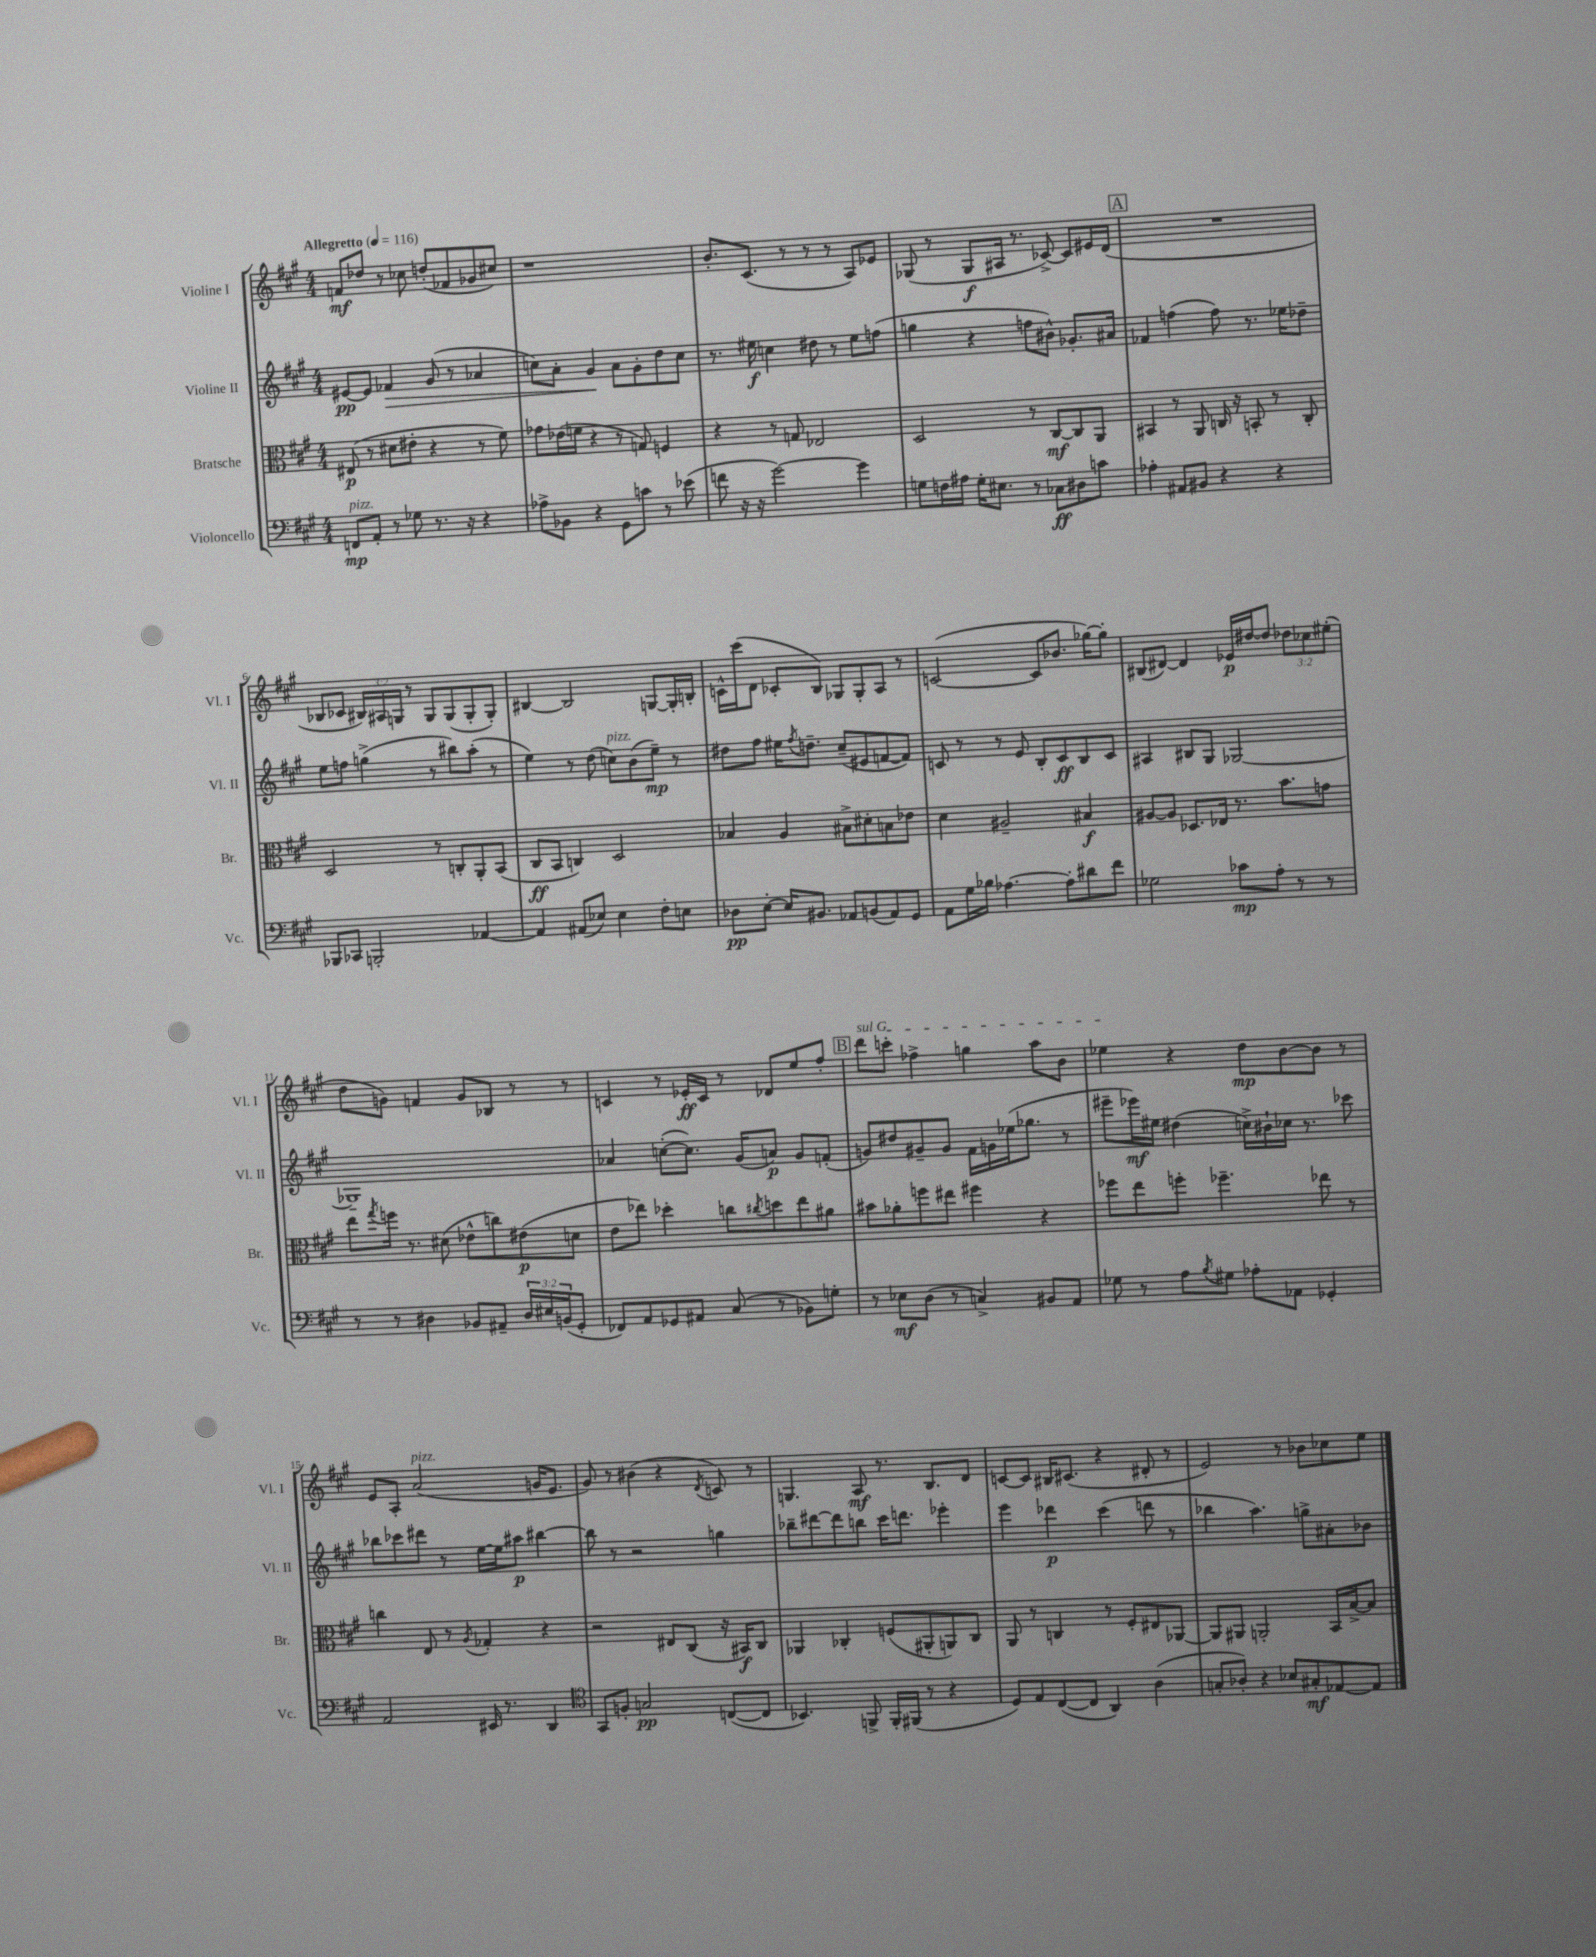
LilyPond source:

<<
\new StaffGroup <<
\new Staff = "s0" \with { instrumentName = "Violine I" shortInstrumentName = "Vl. I" } {
    \clef treble \key a \major \numericTimeSignature \time 4/4 \override Staff.TupletNumber.text = #tuplet-number::calc-fraction-text \tempo "Allegretto" 4 = 116
    f'8\mf des''8 r8 ces''8 d''8-.( fes'8 ges'8 cis''8) |
    r1 |
    b'8.-. cis'8.( r8 r8 r8 a8) ees'8 |
    ges8( r8 ges8\f ais16 r8. ces'8~->) ces'8 eis'16 d'16( |
    \mark \markup { \box "A" } R1 |
    bes8 ces'8 \tuplet 3/2 { bis16) ais16 g16 } r8 g8 g8( g8-. g8-.) |
    bis4~ bis2 g8~ g16-. b16-. |
    c'16-^ cis'''16( d'8 ces'8-. b8) ges8 ges8-. a8 r8 |
    c'2~( c'8 bes'8. ges''16~) ges''8-. |
    bis8( dis'8~) dis'4 ees'16\p dis''16~ dis''8 \tuplet 3/2 { des''8 ces''8 eis''8-.( } |
    d''8 g'8) f'4 g'8 bes8 r8 r8 |
    c'4 r8 ees'16-.\ff c'16 r8 des'8 e''8 fis''8-. |
    \mark \markup { \box "B" } \once \override TextSpanner.bound-details.left.text = \markup { \italic "sul G" } d'''8\startTextSpan c'''8-. fes''4-> g''4 a''8 b'8 |
    ees''4\stopTextSpan r4 d''8\mp b'8~ b'8 r8 |
    e'8 a8-. a'2^\markup { \italic "pizz." }( g'16 e'8. |
    gis'8) r8 bis'4( r4 \acciaccatura { d'8 } c'8) r8 |
    g4. a8\mf r8. b8. d'8 |
    c'8~ c'8 bis16 cis'8.( r4 dis'8-. r8 |
    e'2) r8 bes'8 ces''8 e''8 \bar "|." |
}
\new Staff = "s1" \with { instrumentName = "Violine II" shortInstrumentName = "Vl. II" } {
    \clef treble \key a \major \numericTimeSignature \time 4/4
    eis'8~\pp eis'8 fes'4\> gis'8( r8 aes'4 |
    c''8) a'8-. gis'4\! a'8 gis'8-. d''8 c''8 |
    r8. eis''16\f c''4 dis''8 r8 eis''8 f''8( |
    g''4 r4 f''8 bis'8-^) ges'8.-. ais'16 |
    \mark \markup { \box "A" } fes'4 f''4( f''8) r8. ees''16 des''8-- |
    e''8 f''8 g''4->( r8 bis''8) a''8-.( r8 |
    e''4) r8 d''8( c''8^\markup { \italic "pizz." }) b'8( e''8--\mp) r8 |
    dis''8 fis''8 eis''16 \acciaccatura { fis''8 } d''8.-- cis''8--( eis'8 f'8~ f'8) |
    c'8 r8 r8 e'8 b8-. c'8\ff b8 c'8 |
    ais4 bis8 gis8 ges2~ |
    ges1-- |
    aes'4 c''8~-.( c''8.) gis'16( a'8\p) gis'8 f'8-.( |
    \mark \markup { \box "B" } g'8) dis''8 gis'8-- gis'8 fis'16 g'16 ees''16( ges''8. r8 |
    eis'''8-- ees'''16\mf) eis''16 dis''4( c''16->) bis'16-! ces''16 r8. ces'''8 |
    bes''8 ces'''8 dis'''8 r8 e''16~ e''16 ais''8\p bis''4~ |
    bis''8 r8 r2 g''4 |
    bes''8-- dis'''8~ dis'''8 b''8 cis'''16 d'''8. ees'''4-. |
    e'''4 des'''4\p cis'''4( d'''8 r8 |
    bes''4 a''4.) g''8-> ais'8-. bes'8 \bar "|." |
}
\new Staff = "s2" \with { instrumentName = "Bratsche" shortInstrumentName = "Br." } {
    \clef alto \key a \major \numericTimeSignature \time 4/4
    eis8\p( r8 dis'8 eis'8-. r4 r8 fis'8) |
    ges'8 ees'16( f'16 r4 r8 g8) f4 |
    r4 r8 g8 ees2 |
    d2 r8 cis8~\mf cis8 a,8 |
    \mark \markup { \box "A" } bis,4 r8 a,8 c16 r16 b,8-. r8 c8-. |
    d2 r8 c8-. a,8-. b,8( |
    cis8\ff b,8 c4) d2 |
    bes4 a4 bis8-> dis'8-. b8 ees'8 |
    d'4 ais2-- bis4\f |
    ais8~ ais8 des8. ees16 r8. b'8. g'8 |
    e''8 \acciaccatura { gis''8 } f''16 r8. dis'8( ees'8-^ c''8) eis'8\p( d'8 |
    e'8 ees''8) des''4-. c''8 \acciaccatura { cis''8 } d''8 ees''8 ais'8 |
    \mark \markup { \box "B" } bis'8 aes'8-. f''8 eis''8 fis''4 r4 |
    fes''8 e''8 f''8-. fes''4.-- ees''8 r8 |
    c''4 e8 r8 \acciaccatura { a8 } ges4-. r4 |
    r2 eis8 cis8( r16 bis,16\f) cis8 |
    aes,4 ces4-. f8( ais,8-. a,8) ces8 |
    a,8 r8 c4 r8 fis8-. eis8 aes,8~ |
    aes,8 ais,8 a,2-. b,16 b16~-> b8 \bar "|." |
}
\new Staff = "s3" \with { instrumentName = "Violoncello" shortInstrumentName = "Vc." } {
    \clef bass \key a \major \numericTimeSignature \time 4/4 \override Staff.TupletNumber.text = #tuplet-number::calc-fraction-text
    f,8\mp^\markup { \italic "pizz." } a,8-. r8 ges8 r8. r16 r4 |
    aes8-> bes,8 r4 gis,8 c'8 r8 ees'8( |
    f'8 r16 r16 gis'2~) gis'4 |
    g8 f16 ais16 g16-. eis8. r8 ces8\ff dis8 c'8 |
    \mark \markup { \box "A" } aes4-. ais,8 bis,8 r4 r4 |
    bes,,8 ces,8 b,,2-. aes,4~ |
    aes,4 ais,8( ees8) ees4 fis8-. e8 |
    des8\pp e8~-. e16 bis,8. aes,8 b,8( aes,8) gis,8 |
    a,8 gis16 bes16 aes4.~ aes8-. dis'8 fis'8 |
    ges2 ces'8\mp a8-. r8 r8 |
    r8 r8 dis4 bes,8 ais,8-- \tuplet 3/2 { dis16 eis16 b,16( } gis,8-. |
    fes,8) a,8 ges,8 ais,8 cis8( r8 bes,8) g8-. |
    \mark \markup { \box "B" } r8 ees8\mf d8( r8 c4->) bis,8 a,8 |
    ges8 r8 a8 \acciaccatura { b8 } gis8 aes8-. aes,8 ges,4-. |
    a,2 eis,16 r8. d,4 |
    \clef tenor gis,8 f8-. g2\pp c8~( c8 |
    bes,4.) f,8-> f,16-. fis,16( r8 r4 |
    d8) e8 cis8~( cis8 a,4) a4( |
    g8-. aes8-.) r4 bes8 gis8-.\mf ees8~ ees8 \bar "|." |
}
>>
>>
